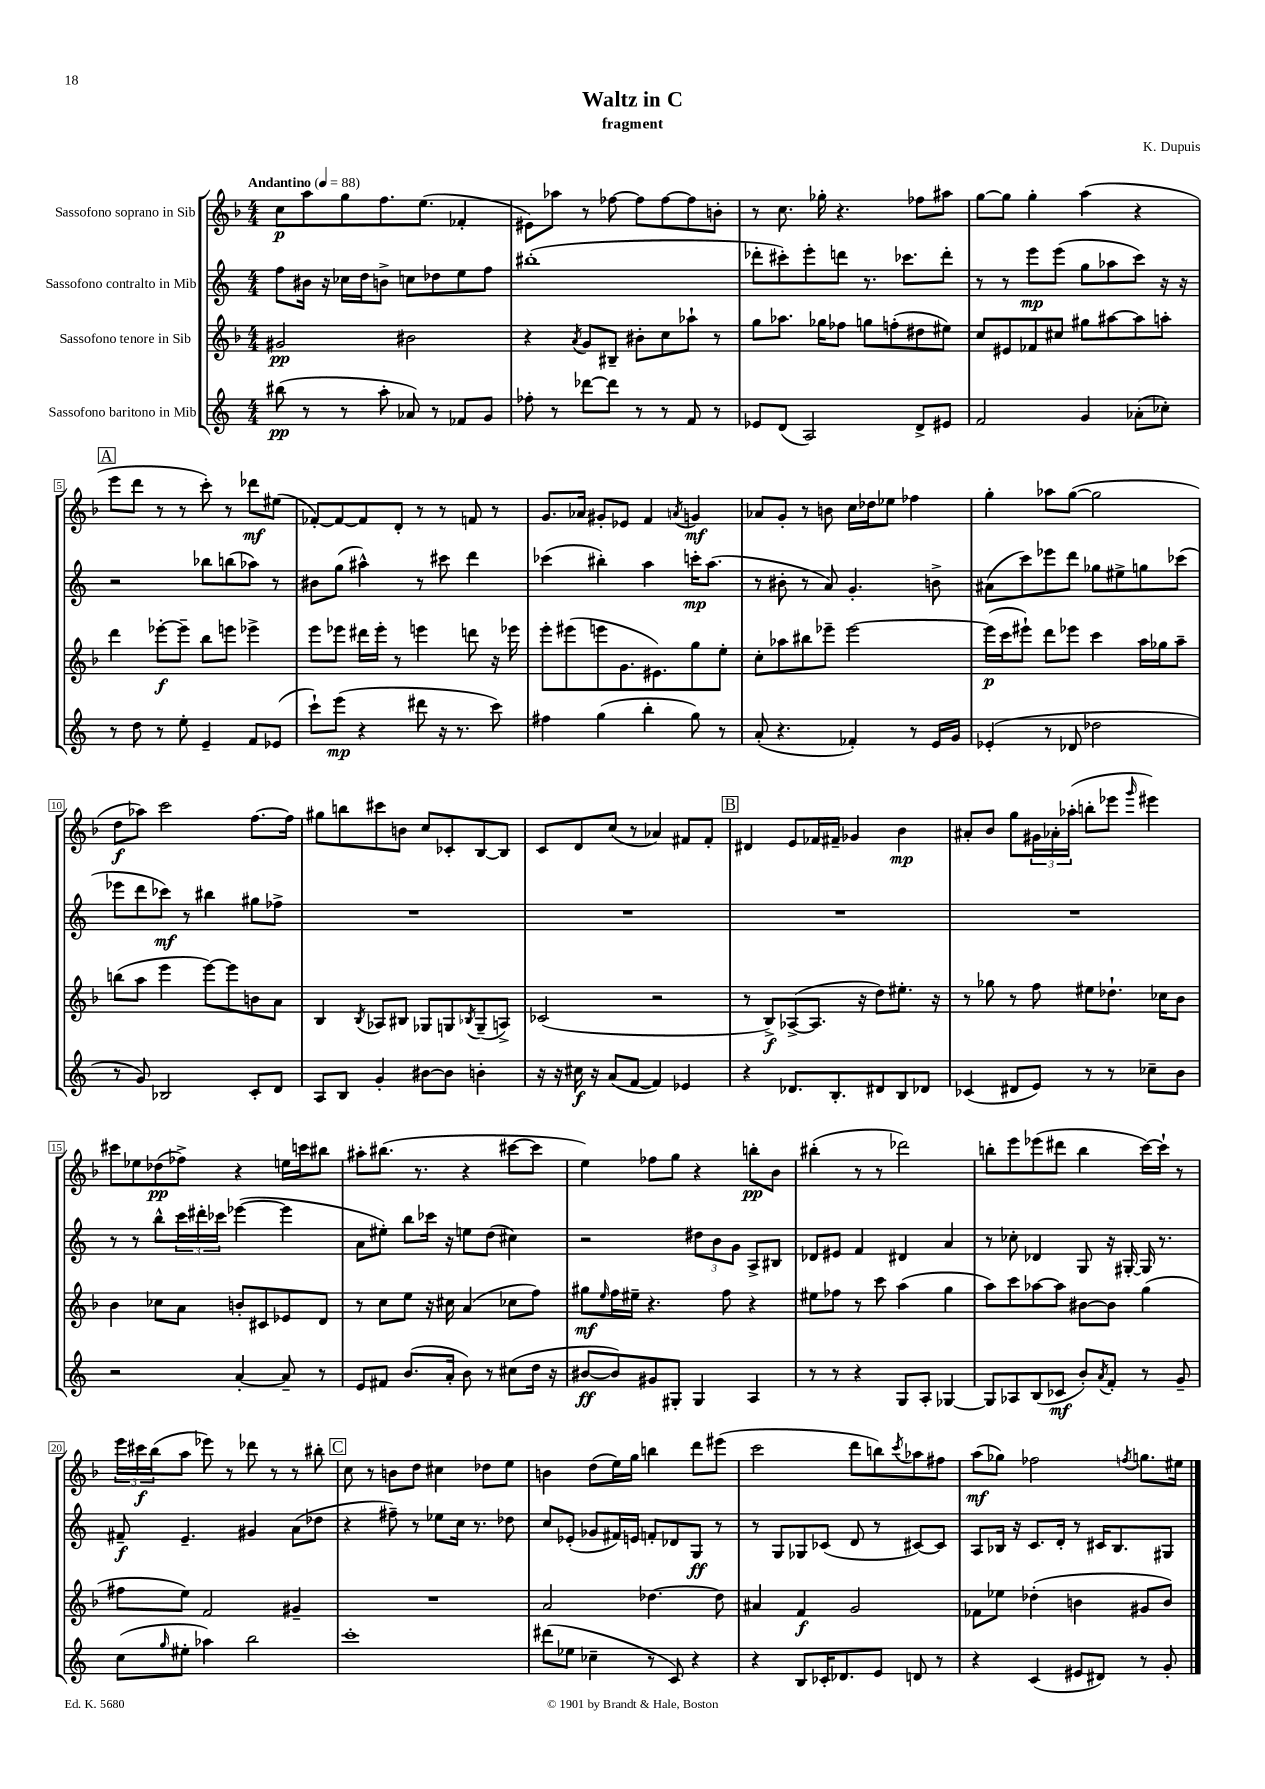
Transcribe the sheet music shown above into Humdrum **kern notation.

**kern	**kern	**kern	**kern
*staff4	*staff3	*staff2	*staff1
*clefG2	*clefG2	*clefG2	*clefG2
*k[]	*k[b-]	*k[]	*k[b-]
*M4/4	*M4/4	*M4/4	*M4/4
*MM88	*MM88	*MM88	*MM88
(8bb#\	2g#/	8ff\L	8cc\L
8r	.	16b#\Jk	8aa\
.	.	16r	.
8r	.	16cc-\LL	8gg\
.	.	16dd\J	.
8aa'\	.	8b^\J	8.ff\
8a-/)	2b#\	8cc\L	.
.	.	.	(8.ee\J
8r	.	8dd-\	.
8f-/L	.	8ee\	4f-'/
8g/J	.	8ff\J	.
=	=	=	=
8ff-'\	4r	(1bb#'	8e#\L)
8r	.	.	8aa-\J
.	8qa/	.	.
[8ddd-\L	8g/L	.	8r
8ddd-\]J	8B#~/J	.	[8ff-\
8r	8b#'\L	.	8ff-\]L
8r	8cc\	.	[8ff-\
8f/	8aa-`\J	.	8ff-\]
8r	8r	.	8b'\J
=	=	=	=
8e-/L	8gg\L	8ddd-'\L	8r
(8d/J	8.aa-\J	8ccc#'\)	8.cc\
2A/)	.	8eee'\	.
.	16gg-\LK	.	16gg-'\
.	8ff-\J	8ddd\J	4.r
.	8gg\L	8.r	.
.	(8ff'\	.	.
.	.	8.ccc-\L	.
8d^/L	8dd#\	.	8ff-\L
8e#/J	8ee#\J)	8ddd'\J	8aa#\J
=	=	=	=
2f/	8cc/L	8r	[8gg\L
.	8e#/	8r	8gg\]J
.	8f-/	8eee\L	4gg'\
.	8cc#/J	(8eee\J	.
4g/	8gg#\L	8gg\L	(4aa\
.	[8aa#\	8aa-\	.
(8a-'\L	8aa#\]	8ccc\J)	4r
8cc-'\J)	8aa'\J	16r	.
.	.	16r	.
=	=	=	=
8r	4ddd\	2r	8eee\L
8dd\	.	.	8ddd\J
8r	[8eee-'\L	.	8r
8ee'\	8eee-~\]J	.	8r
4e~/	8bb-\L	8bb-\L	8ccc'\)
.	8eee\J	(8bb\	8r
8f/L	4eee-^\	8aa-\J)	8ddd-\L
(8e-/J	.	8r	(8ee#\J
=	=	=	=
8ccc`\L)	8eee\L	8b#\L	[8f-'/L)
(8eee\J	8eee-\J	(8gg\J	8f-/_
4r	16ddd#\LL	4aa#^^\)	8f-/]
.	16eee-'\JJ	.	.
.	8r	.	8d'/J
8ddd#\	4eee\	8r	8r
16r	.	8ccc#\	8r
8.r	.	.	.
.	8ddd\	4ddd\	8f/
8ccc\)	16r	.	8r
.	16eee-\	.	.
=	=	=	=
4ff#\	8eee'\L	(4ccc-\	8.g/L
.	(8eee#\	.	.
.	.	.	16a-/Jk
(4gg\	8eee\	4bb#'\)	8g#'/L
.	8.g\	.	8e-/J
4bb'\	.	4aa\	4f/
.	8.e#\)	.	.
.	.	.	8qa/
8gg\)	8gg\	16ccc'\LK	4g/
.	.	(8.aa\J	.
8r	8ee'\J	.	.
=	=	=	=
(8a'/	8cc'\L	8r	8a-/L
4.r	8aa-\	8b#'\	8g'/J
.	8bb#\	8r	8r
.	8eee-~\J	8a/)	8b\
4f-'/)	[2eee-\	4.g'/	16cc\LL
.	.	.	16dd-\J
.	.	.	8ee-\J
8r	.	.	4ff-\
16e/LL	.	8b^\	.
16g/JJ	.	.	.
=	=	=	=
(4e-'/	(16eee-\]LL	(8a#\L	4gg'\
.	16ccc\J	.	.
.	8eee#`\J)	8ccc\)	.
8r	8ddd\L	8eee-\	8aa-\L
8d-/	8eee-\J	8ddd\J	([8gg\J
2dd-\	4ccc\	8gg-\L	2gg\]
.	.	8ee#^\	.
.	16aa\LL	8gg\	.
.	16gg-\J	.	.
.	8aa~\J	(8ccc-\J	.
=	=	=	=
8r	(8bb\L	8eee-\L	8dd\L
8g/)	8aa\J	8ddd\	8aa-\J)
2B-/	4eee\	8ccc-\J)	2ccc\
.	.	8r	.
.	[8eee\L)	4bb#\	.
.	8eee\]	.	.
8c'/L	8b\	8gg#\L	[8.ff\L
8d/J	8a\J	8ff-^\J	.
.	.	.	16ff\]Jk
=	=	=	=
8A/L	4B-/	1r	8gg#\L
8B/J	.	.	8bb\
.	8qB-/	.	.
4g'/	8A-/L	.	8ccc#\
.	8B#/J	.	8b\J
[8b#\L	8G-/L	.	8cc/L
8b#\]J	8G/	.	8c-'/
.	8qB-/	.	.
4b'\	(8G~/	.	[8B-/
.	8A^/J)	.	8B-/]J
=	=	=	=
16r	(2c-/	1r	8c/L
16r	.	.	.
16cc#\	.	.	8d/
16r	.	.	.
(8a/L	.	.	(8cc/J
[8f/J	.	.	8r
4f/])	2r	.	4a-/)
4e-/	.	.	8f#/L
.	.	.	8f#'/J
=	=	=	=
4r	8r	1r	4d#/
.	8B-^/L)	.	.
8.d-/L	([8A-^/	.	8e/L
.	8.A-/]J	.	16f-/L
8.B'/	.	.	16f#~/JJ
.	.	.	4g-/
.	16r	.	.
8d#/	8dd\L)	.	.
8B/	8.ee#'\J	.	4b-\
8d-/J	.	.	.
.	16r	.	.
=	=	=	=
(4c-/	8r	1r	8a#'/L
.	8gg-\	.	8b-/J
8d#/L	8r	.	8gg\L
8e/J)	8ff\	.	24g#\L
.	.	.	24a-'\
.	.	.	(24aa-'\JJ
8r	8ee#\L	.	8bb'\L
8r	8.dd-`\J	.	8eee-\J
.	.	.	16qqggg/
8cc-~\L	.	.	4eee#\)
.	16cc-\LK	.	.
8b\J	8b-\J	.	.
=	=	=	=
2r	4b-\	8r	8ccc#\L
.	.	8r	8ee-\
.	8cc-\L	8bb^^\L	(8dd-\
.	8a\J	24ccc\L	8ff-^\J)
.	.	24ddd#'\	.
.	.	24ccc-\JJ	.
[4a'/	8b'/L	([4eee-\	4r
.	8c#/	.	.
8a~/]	8e-/	4eee-\]	16ee\LL
.	.	.	16ccc\J
8r	8d/J	.	8bb#\J
=	=	=	=
8e/L	8r	8a\L	8aa#'\L
8f#/J	8cc\L	8ee#'\J)	(8.bb#\J
(8.b/L	8ee\J	8bb\L	.
.	.	.	8.r
.	16r	16ccc-\Jk	.
16a'/Jk	16cc#\	16r	.
8b\)	(4a/	8ee\L	4r
8r	.	(8dd\J	.
(8cc#\L	8cc-\L	4cc#\)	[8ccc#\L
16dd\Jk	8ff\J)	.	8ccc#\]J
16r	.	.	.
=	=	=	=
[8b#/L	8gg#\L	2r	4ee\)
.	16qqee/	.	.
8b#/])	16ff\L	.	.
.	16ee#~\JJ	.	.
8g#/	4.r	.	8ff-\L
8G#'/J	.	.	8gg\J
4G#/	.	12dd#\L	4r
.	.	12b\	.
.	8ff\	.	.
.	.	12g\J	.
4A/	4r	8A^/L	8bb'\L
.	.	8B#/J	8b-\J
=	=	=	=
8r	8ee#\L	8d-/L	(4bb#'\
8r	8ff-\J	8e#/J	.
4r	8r	4f/	8r
.	8ccc\	.	8r
8G/L	(4aa\	4d#/	2ddd-\)
8A'/J	.	.	.
[4G-/	4gg\	4a/	.
=	=	=	=
8G-/]L	8aa\L)	8r	8bb'\L
8A-/	8ccc\	8cc-'\	8eee\
(8B/	[8aa-\	4d-/	(8eee-\
8c-/J	8aa-\]J	.	8ddd#\J
8b'/L)	[8b#\L	8G/	4bb\
8qa/	.	.	.
8f'/J	8b#\]J	16r	.
.	.	[16G#'/	.
8r	(4gg\	16G#/]	[16ccc\LL)
.	.	8.r	16ccc`\]JJ
8g~/	.	.	8r
=	=	=	=
(8cc\L	8ff#\L	8f#~/	24eee\LL
.	.	.	24ccc#\
.	.	.	(24bb-\J
16qqgg/	.	.	.
8ee#'\J	8ee\J)	4.e~/	8aa\J
4aa-\)	2f/	.	8eee-\)
.	.	.	8r
2bb\	.	4g#/	8ddd-\
.	.	.	8r
.	4g#~/	(8a\L	8r
.	.	8dd-\J	8bb#'\
=	=	=	=
1ccc'	1r	4r	8cc\
.	.	.	8r
.	.	8ff#~\)	8b\L
.	.	8r	8dd\J
.	.	8ee-\L	4cc#\
.	.	16cc\Jk	.
.	.	8.r	.
.	.	.	8dd-\L
.	.	8dd-\	8ee\J
=	=	=	=
(8ddd#\L	2a/	8cc/L	4b\
8ee-\J	.	(8e-'/J	.
4cc-~\	.	8g-/L	(8dd\L
.	.	16f#/L)	16ee\L)
.	.	16e/JJ	16gg\JJ
8r	[4.dd-\	8f'/L	4bb\
8c/)	.	8d-/	.
4r	.	8G/J	8ddd\L
.	8dd-\]	8r	(8eee#\J
=	=	=	=
4r	4a#/	8r	2ccc\
.	.	8G/L	.
8B/L	4f/	8G-/	.
16c-'/K	.	(8c-/J	.
8.d-/	.	.	.
.	2g/	8d/	8ddd\L
8e/J	.	8r	8bb\)
.	.	.	8qccc/
8d/	.	[8c#/L)	8aa-\
8r	.	8c#/]J	8ff#\J
=	=	=	=
4r	8f-\L	8A/L	(8aa\L
.	8ee-\J	16B-/Jk	8gg-\J)
.	.	16r	.
(4c/	(4dd-'\	8.c/L	2ff-\
.	.	16d'/Jk	.
8e#/L	4b\	8r	.
8d#/J)	.	16c#/LK	.
.	.	8.B-/	.
.	.	.	8qff/
8r	8g#/L	.	8.gg\L
8g'/	8b/J)	8G#/J	.
.	.	.	16ee#\Jk
==	==	==	==
*-	*-	*-	*-
